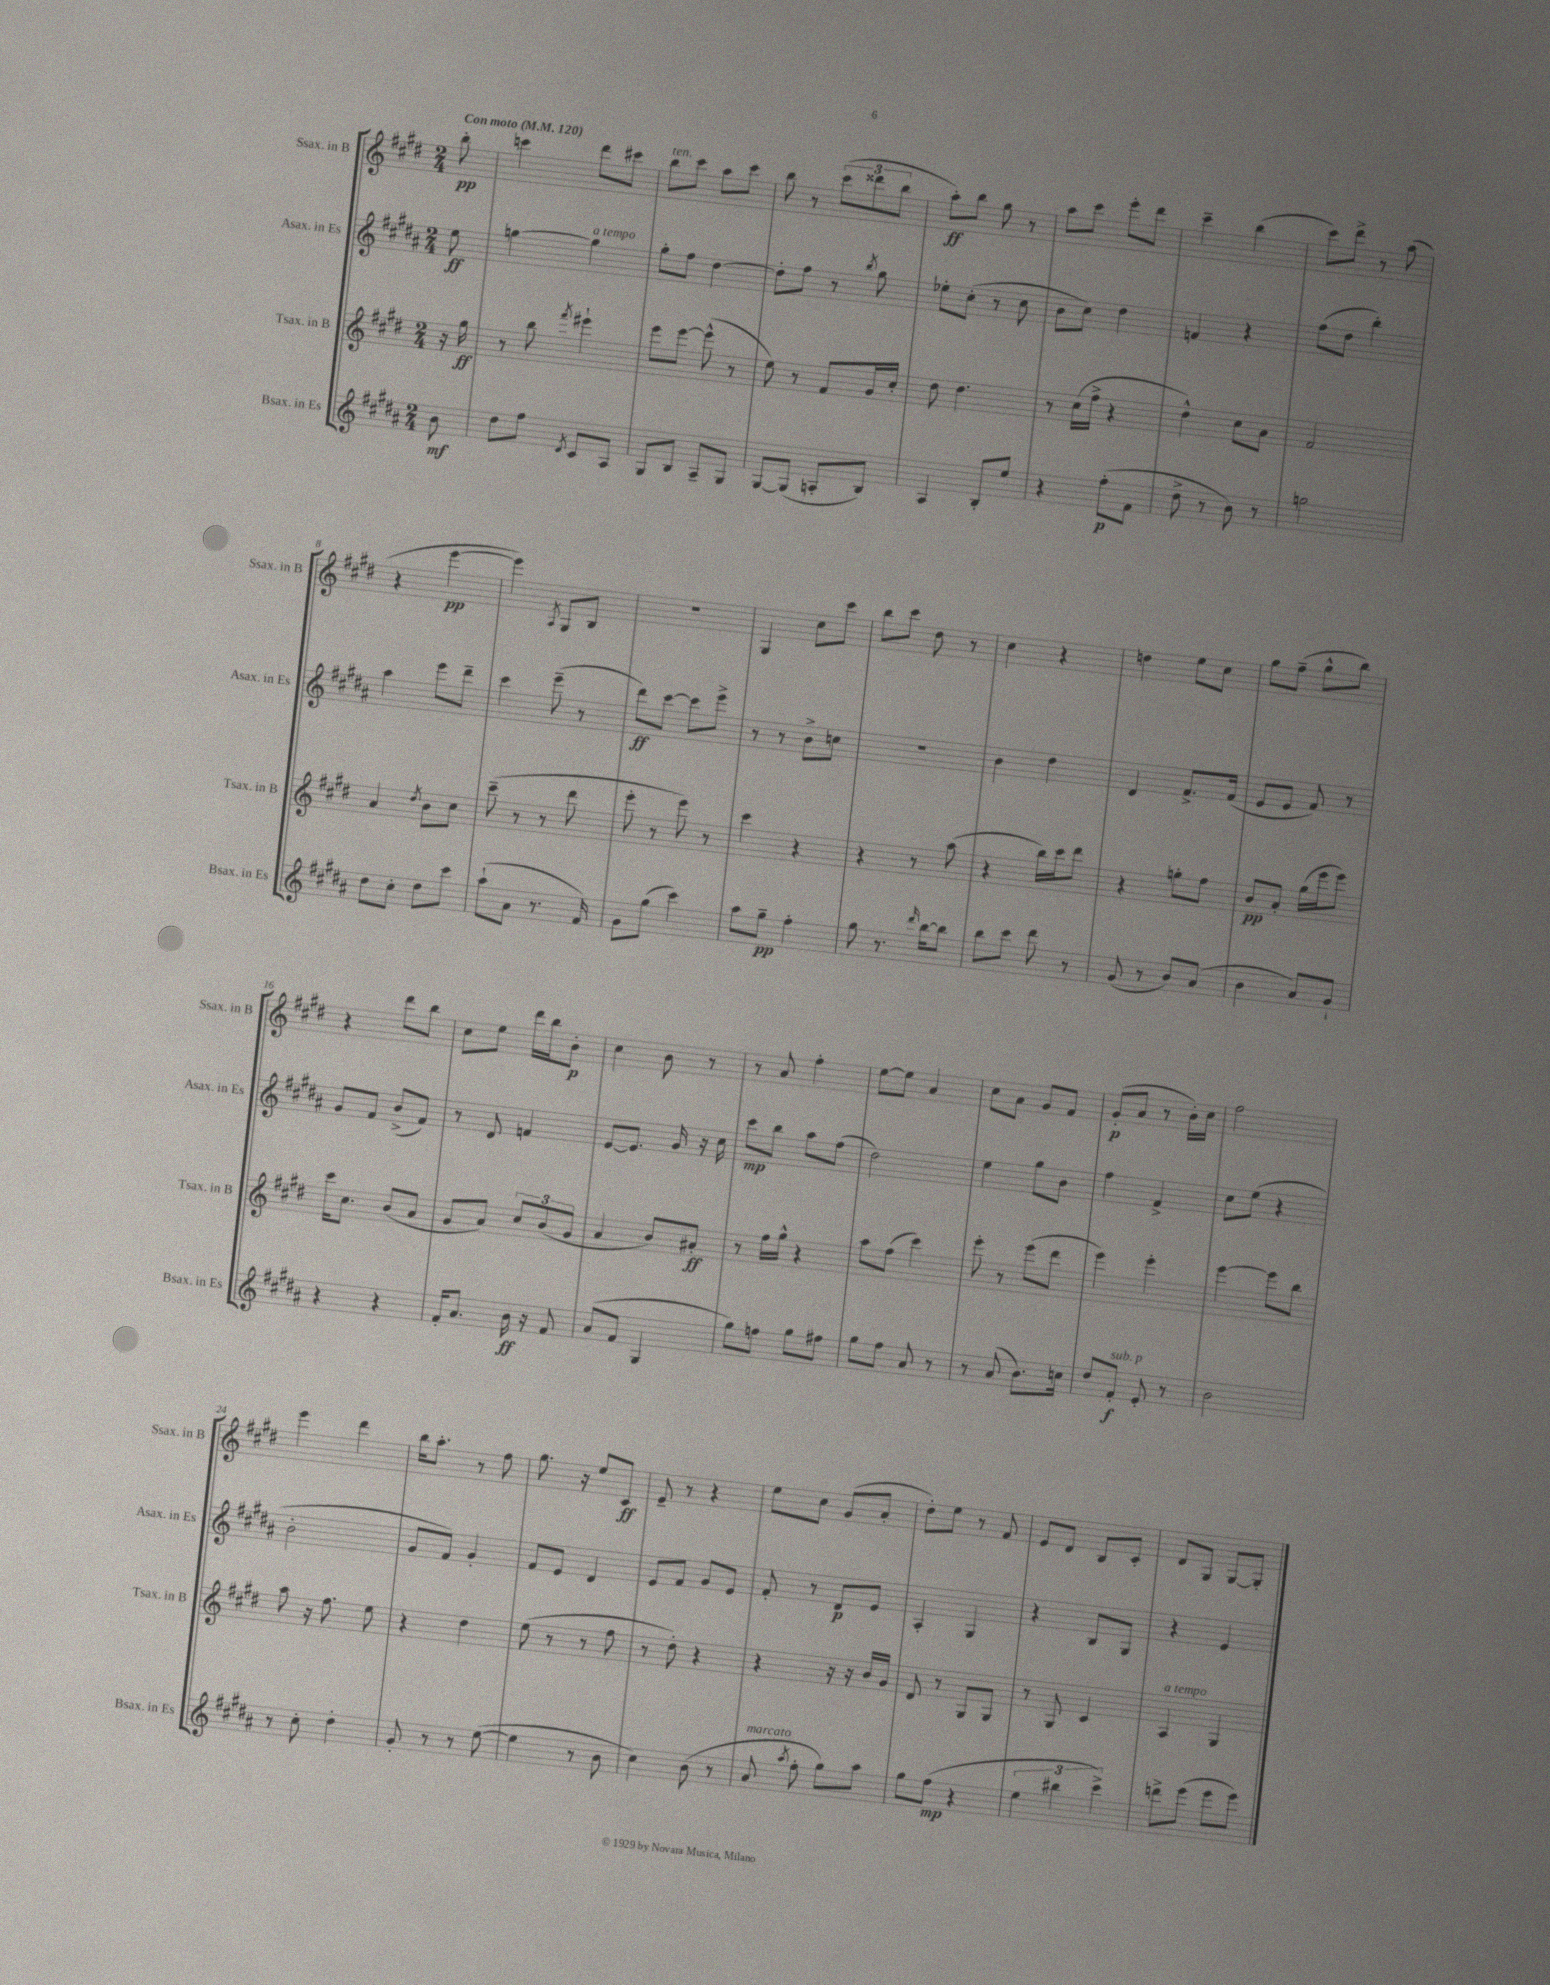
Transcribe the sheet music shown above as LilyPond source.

<<
\new StaffGroup <<
\new Staff = "s0" \with { instrumentName = "Ssax. in B" shortInstrumentName = "Ssax. in B" } {
    \clef treble \key e \major \numericTimeSignature \time 2/4 \partial 8 \tempo "Con moto" 4 = 120
    \autoBeamOff b''8-.\pp |
    c'''4 dis'''8[ cis'''8] |
    b''8[^\markup { \italic "ten." } cis'''8] a''8[ cis'''8] |
    b''8 r8 \tuplet 3/2 { cis'''8[( disis'''8 b''8] } |
    a''8[-.\ff) b''8] gis''8 r8 |
    a''8[ cis'''8] e'''8[-. dis'''8] |
    cis'''4-- b''4( |
    cis'''8[) dis'''8]-> r8 a''8( |
    r4 e'''4~\pp |
    e'''4) \acciaccatura { a8 } gis8[ b8] |
    r2 |
    gis4 cis''8[ cis'''8] |
    b''8[ cis'''8] dis''8 r8 |
    cis''4 r4 |
    d''4 e''8[ cis''8] |
    gis''8[ fis''8]--( gis''8[-^ b''8]) |
    r4 dis'''8[ b''8] |
    cis''8[ e''8] dis'''16[ b''16 b'8]-.\p |
    cis''4 b'8 r8 |
    r8 a'8 fis''4-. |
    e''8[~ e''8] a'4 |
    cis''8[ a'8] gis'8[ fis'8] |
    gis'8[-.\p( a'8] r8 b'16[-.) cis''16] |
    fis''2 |
    e'''4 dis'''4 |
    b''16[ a''8.]-. r8 fis''8 |
    gis''8. r16 e''8[ cis'8]\ff |
    e'8-- r8 r4 |
    e''8[ cis''8] gis'8[( a'8]-. |
    dis''8[-.) e''8] r8 fis'8 |
    e'8[ dis'8] b8[ cis'8]-. |
    dis'8[ gis8] gis8[~ gis8]-. \bar "|." |
}
\new Staff = "s1" \with { instrumentName = "Asax. in Es" shortInstrumentName = "Asax. in Es" } {
    \clef treble \key b \major \numericTimeSignature \time 2/4 \partial 8
    \autoBeamOff e''8\ff |
    g''4~ g''4^\markup { \italic "a tempo" } |
    gis''8[-. fis''8] dis''4~ |
    dis''8[-. fis''8] r8 \acciaccatura { b''8 } gis''8 |
    ees''8[-. cis''8]-.( r8 cis''8 |
    b'8[ cis''8]) dis''4 |
    f'4 r4 |
    fis''8[( dis''8] b''4-.) |
    ais''4 e'''8[ dis'''8]-- |
    cis'''4 e'''8--( r8 |
    dis'''8[\ff) cis'''8]~ cis'''8[ e'''8]-> |
    r8 r8 b'8[-> c''8] |
    r2 |
    b'4 dis''4 |
    dis'4 fis'8.[-> fis'16]( |
    e'8[ e'8] fis'8) r8 |
    gis'8[ fis'8] b'8[->( fis'8]) |
    r8 dis'8 f'4 |
    e'8[~ e'8.] gis'16 r16 cis''16 |
    cis'''8[\mp b''8] ais''8[ fis''8]( |
    dis''2) |
    e''4 gis''8[ b'8] |
    fis''4 fis'4-> |
    cis''8[ e''8]( r4 |
    b'2-. |
    gis'8[ fis'8]) gis'4-. |
    fis'8[ e'8] dis'4 |
    e'8[ fis'8] gis'8[ e'8] |
    fis'8-. r8 dis'8[\p e'8] |
    ais4-. gis4 |
    r4 b8[ gis8] |
    r4 e'4 \bar "|." |
}
\new Staff = "s2" \with { instrumentName = "Tsax. in B" shortInstrumentName = "Tsax. in B" } {
    \clef treble \key e \major \numericTimeSignature \time 2/4 \partial 8
    \autoBeamOff r16 gis''16\ff |
    r8 b''8 \acciaccatura { fis'''8 } eis'''4-! |
    e'''8[ e'''8]~ e'''8-^( r8 |
    e''8) r8 fis'8[ gis'16 cis''16]-. |
    dis''8 dis''4. |
    r8 cis''16[( fis''16]-> r4 |
    dis''4-^) cis''8[ a'8] |
    fis'2 |
    a'4 \acciaccatura { dis''8 } b'8[ cis''8] |
    cis'''8--( r8 r8 dis'''8 |
    e'''8-. r8 e'''8) r8 |
    cis'''4 r4 |
    r4 r8 a''8( |
    r4 b''16[) cis'''16 dis'''8] |
    r4 g''8[-. fis''8] |
    b'8[\pp a'8]-. gis''16[( e'''16 e'''8]) |
    cis'''16[ cis''8.] b'8[( a'8] |
    gis'8[ a'8]) \tuplet 3/2 { cis''8[ b'8( gis'8] } |
    a'4 b'8[) ais'8]-.\ff |
    r8 fis''16[ gis''16]-^ r4 |
    a''8[ fis''8]( cis'''4) |
    e'''8-. r8 e'''8[( dis'''8] |
    e'''4) e'''4-. |
    e'''4~ e'''8[ b''8] |
    a''8 r16 fis''8. e''8 |
    r4 dis''4 |
    e''8( r8 r8 fis''8 |
    r8 dis''8-.) r4 |
    r4 r16 r16 b'16[ gis'16] |
    dis'8 r8 gis8[ gis8] |
    r8 gis8 cis'4 |
    a4^\markup { \italic "a tempo" } gis4 \bar "|." |
}
\new Staff = "s3" \with { instrumentName = "Bsax. in Es" shortInstrumentName = "Bsax. in Es" } {
    \clef treble \key b \major \numericTimeSignature \time 2/4 \partial 8
    \autoBeamOff b'8\mf |
    dis''8[ fis''8] \acciaccatura { dis'8 } cis'8[ ais8] |
    gis8[ b8] ais8[-- gis8] |
    gis8[~ gis8]( a8[-. b8]) |
    ais4 b8[-. e''8] |
    r4 fis''8[-.\p( fis'8] |
    dis''8-> r8 b'8) r8 |
    g''2 |
    dis''8[ cis''8]-. dis''8[ cis'''8] |
    ais''8[-!( ais'8] r8. fis'16) |
    gis'8[ gis''8]( cis'''4) |
    ais''8[ gis''8]--\pp fis''4-. |
    gis''8 r8. \grace { dis'''16 } b''16[~ b''8] |
    b''8[ cis'''8] dis'''8 r8 |
    gis'8( r8 b'8[) ais'8]( |
    b'4 ais'8[) gis'8]-! |
    r4 r4 |
    fis'16[-. ais'8.] b'16\ff r16 fis'8 |
    ais'8[( fis'8] gis4 |
    gis''8[) f''8] gis''8[ fis''8] |
    gis''8[ fis''8] ais'8 r8 |
    r8 ais'8( b'8.[) c''16] |
    dis''8[ fis'8]-.\f^\markup { \italic "sub. p" } e'8-. r8 |
    b'2 |
    r8 cis''8-. dis''4-. |
    gis'8-. r8 r8 e''8~( |
    e''4 r8 b'8 |
    cis''4) b'8( r8 |
    ais'8^\markup { \italic "marcato" } \acciaccatura { ais''8 } fis''8-. gis''8[) ais''8] |
    gis''8[ fis''8]\mp( r4 |
    \tuplet 3/2 { e''4 bis''4 cis'''4->) } |
    d'''8[-> e'''8]( e'''8[ e'''8]) \bar "|." |
}
>>
>>
